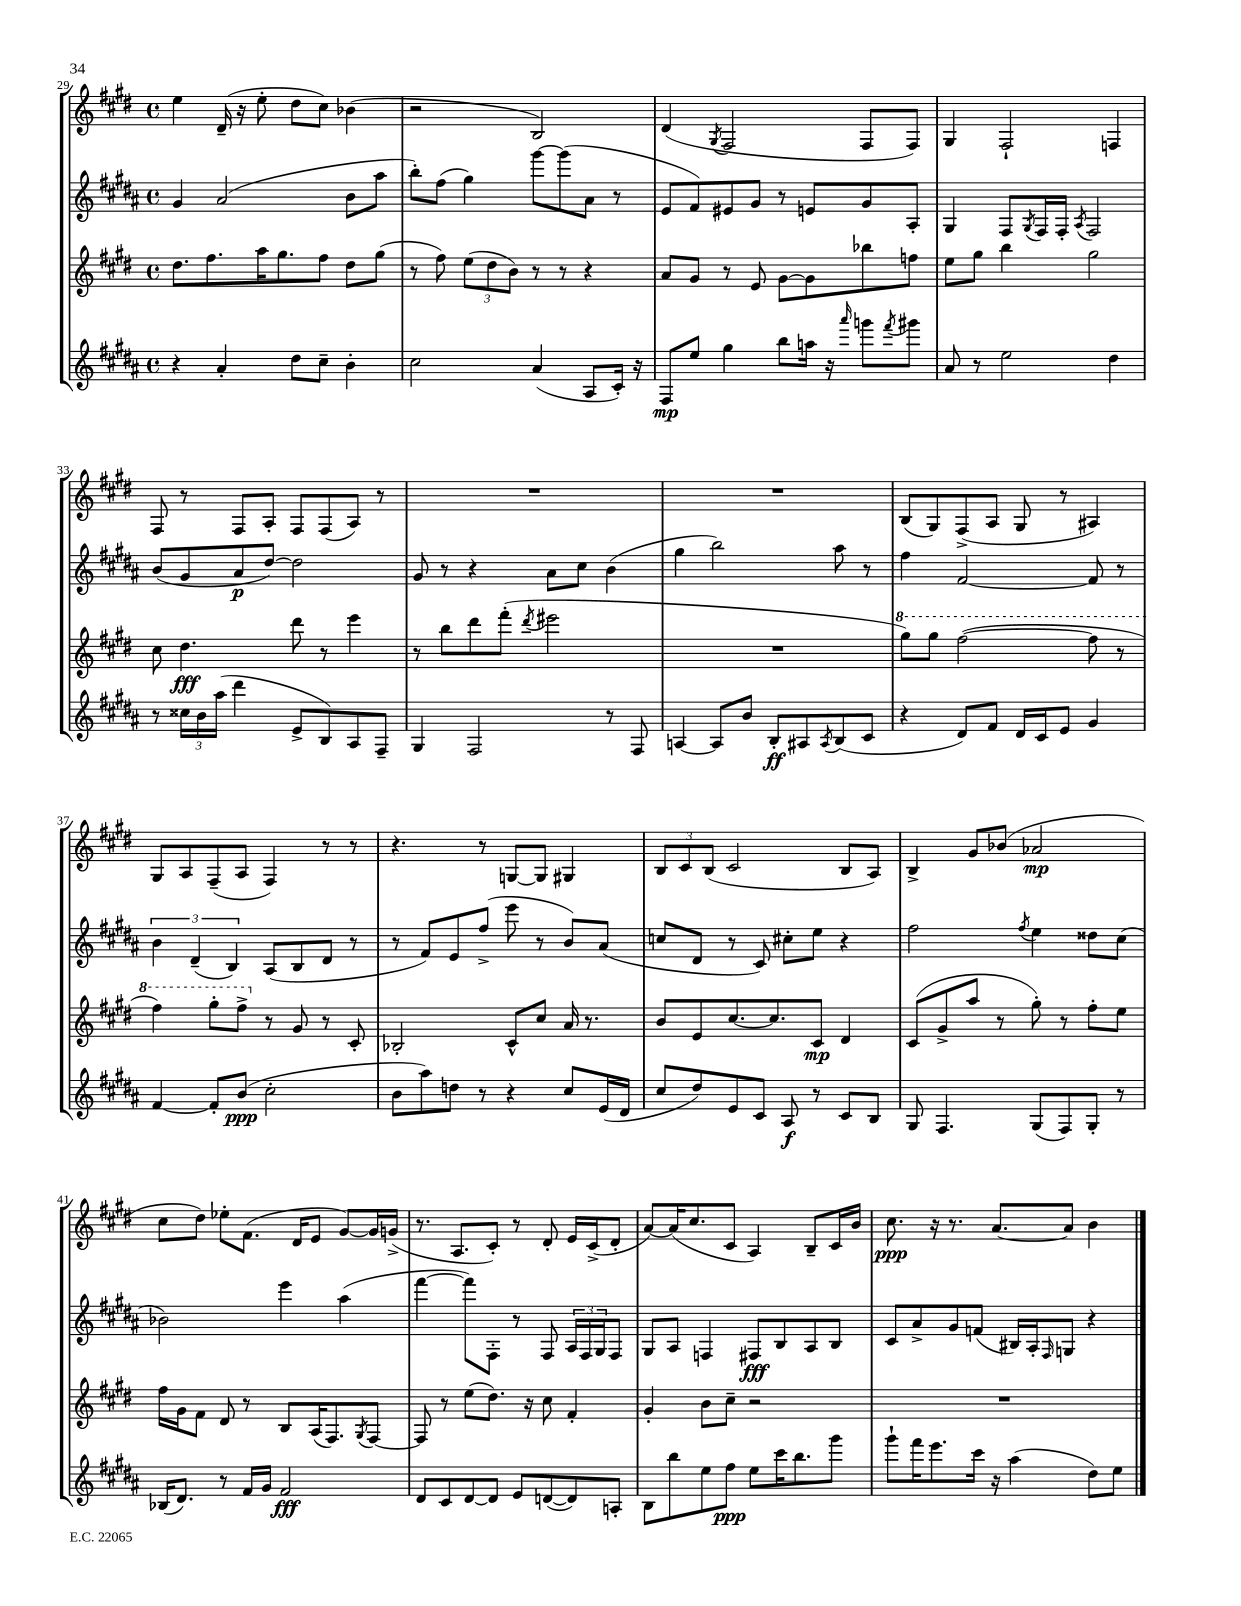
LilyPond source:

<<
\new StaffGroup <<
\new Staff = "s0" {
    \clef treble \key e \major \defaultTimeSignature \time 4/4
    e''4 dis'16--( r16 e''8-. dis''8 cis''8) bes'4( |
    r2 b2) |
    dis'4( \acciaccatura { gis8 } fis2 fis8 fis8) |
    gis4 fis2-! f4 |
    fis8 r8 fis8 a8-. fis8 fis8( a8) r8 |
    R1 |
    R1 |
    b8( gis8) fis8->( a8 gis8 r8 ais4) |
    gis8 a8 fis8--( a8 fis4) r8 r8 |
    r4. r8 g8~ g8 gis4 |
    \tuplet 3/2 { b8 cis'8 b8( } cis'2 b8 a8) |
    b4-> gis'8 bes'8( aes'2\mp |
    cis''8 dis''8) ees''8-. fis'8.( dis'16 e'8 gis'8~) gis'16 g'16->( |
    r8. a8. cis'8-.) r8 dis'8-. e'16 cis'16->( dis'8-. |
    a'8~) a'16( cis''8. cis'8 a4) b8-- cis'16 b'16 |
    cis''8.\ppp r16 r8. a'8.~ a'8 b'4 \bar "|." |
}
\new Staff = "s1" {
    \clef treble \key b \major \defaultTimeSignature \time 4/4
    gis'4 ais'2( b'8 ais''8 |
    b''8-.) fis''8( gis''4) gis'''8~ gis'''8( ais'8 r8 |
    e'8 fis'8) eis'8 gis'8 r8 e'8 gis'8 ais8-. |
    gis4 fis8 \acciaccatura { gis8 } fis16 fis16-. \acciaccatura { ais8 } fis2 |
    b'8( gis'8 ais'8\p dis''8~) dis''2 |
    gis'8 r8 r4 ais'8 cis''8 b'4( |
    gis''4 b''2) ais''8 r8 |
    fis''4 fis'2~ fis'8 r8 |
    \tuplet 3/2 { b'4 dis'4--( b4) } ais8( b8 dis'8 r8 |
    r8 fis'8) e'8 fis''8->( e'''8 r8 b'8) ais'8( |
    c''8 dis'8 r8 cis'8) cis''8-. e''8 r4 |
    fis''2 \acciaccatura { fis''8 } e''4 disis''8 cis''8( |
    bes'2) e'''4 ais''4( |
    fis'''4~ fis'''8) fis8-. r8 fis8 \tuplet 3/2 { ais16 fis16 gis16 } fis8 |
    gis8 ais8 f4 fis8\fff b8 ais8 b8 |
    cis'8 ais'8-> gis'8 f'8( bis16) ais16-. \grace { fis16 } g8 r4 \bar "|." |
}
\new Staff = "s2" {
    \clef treble \key e \major \defaultTimeSignature \time 4/4
    dis''8. fis''8. a''16 gis''8. fis''8 dis''8 gis''8( |
    r8 fis''8) \tuplet 3/2 { e''8( dis''8 b'8) } r8 r8 r4 |
    a'8 gis'8 r8 e'8 gis'8~ gis'8 bes''8 f''8 |
    e''8 gis''8 b''4 gis''2 |
    cis''8 dis''4.\fff dis'''8 r8 e'''4 |
    r8 b''8 dis'''8 fis'''8-.( \acciaccatura { dis'''8 } eis'''2 |
    R1 |
    \ottava #1 gis'''8) gis'''8 fis'''2~( fis'''8 r8 |
    fis'''4) gis'''8-. fis'''8-> \ottava #0 r8 gis'8 r8 cis'8-. |
    bes2-. cis'8-^ cis''8 a'16 r8. |
    b'8 e'8 cis''8.~ cis''8. cis'8\mp dis'4 |
    cis'8( gis'8-> a''8 r8 gis''8-.) r8 fis''8-. e''8 |
    fis''16 gis'16 fis'8 dis'8 r8 b8 a16( fis8.) \acciaccatura { gis8 } fis8~ |
    fis8 r8 e''8( dis''8.) r16 cis''8 fis'4-. |
    gis'4-. b'8 cis''8-- r2 |
    R1 \bar "|." |
}
\new Staff = "s3" {
    \clef treble \key b \major \defaultTimeSignature \time 4/4
    r4 ais'4-. dis''8 cis''8-- b'4-. |
    cis''2 ais'4( ais8 cis'16-.) r16 |
    fis8\mp e''8 gis''4 b''8 a''16 r16 \grace { ais'''16 } g'''8 \acciaccatura { fis'''8 } gis'''8 |
    ais'8 r8 e''2 dis''4 |
    r8 \tuplet 3/2 { cisis''16 b'16 ais''16( } dis'''4 e'8-> b8) ais8 fis8-- |
    gis4 fis2 r8 fis8 |
    a4~ a8 b'8 b8-.\ff ais8 \acciaccatura { ais8 } b8( cis'8 |
    r4 dis'8) fis'8 dis'16 cis'16 e'8 gis'4 |
    fis'4~ fis'8-. b'8\ppp( cis''2-. |
    b'8 ais''8) d''8 r8 r4 cis''8 e'16( dis'16 |
    cis''8 dis''8) e'8 cis'8 ais8\f r8 cis'8 b8 |
    gis8 fis4. gis8( fis8) gis8-. r8 |
    bes16( dis'8.) r8 fis'16 gis'16 fis'2\fff |
    dis'8 cis'8 dis'8~ dis'8 e'8 d'8~( d'8) a8-. |
    b8 b''8 e''8 fis''8\ppp e''8 cis'''16 b''8. gis'''8 |
    gis'''8-! fis'''16 e'''8. cis'''16 r16 ais''4( dis''8) e''8 \bar "|." |
}
>>
>>
\layout { \context { \Score currentBarNumber = #29 } }
